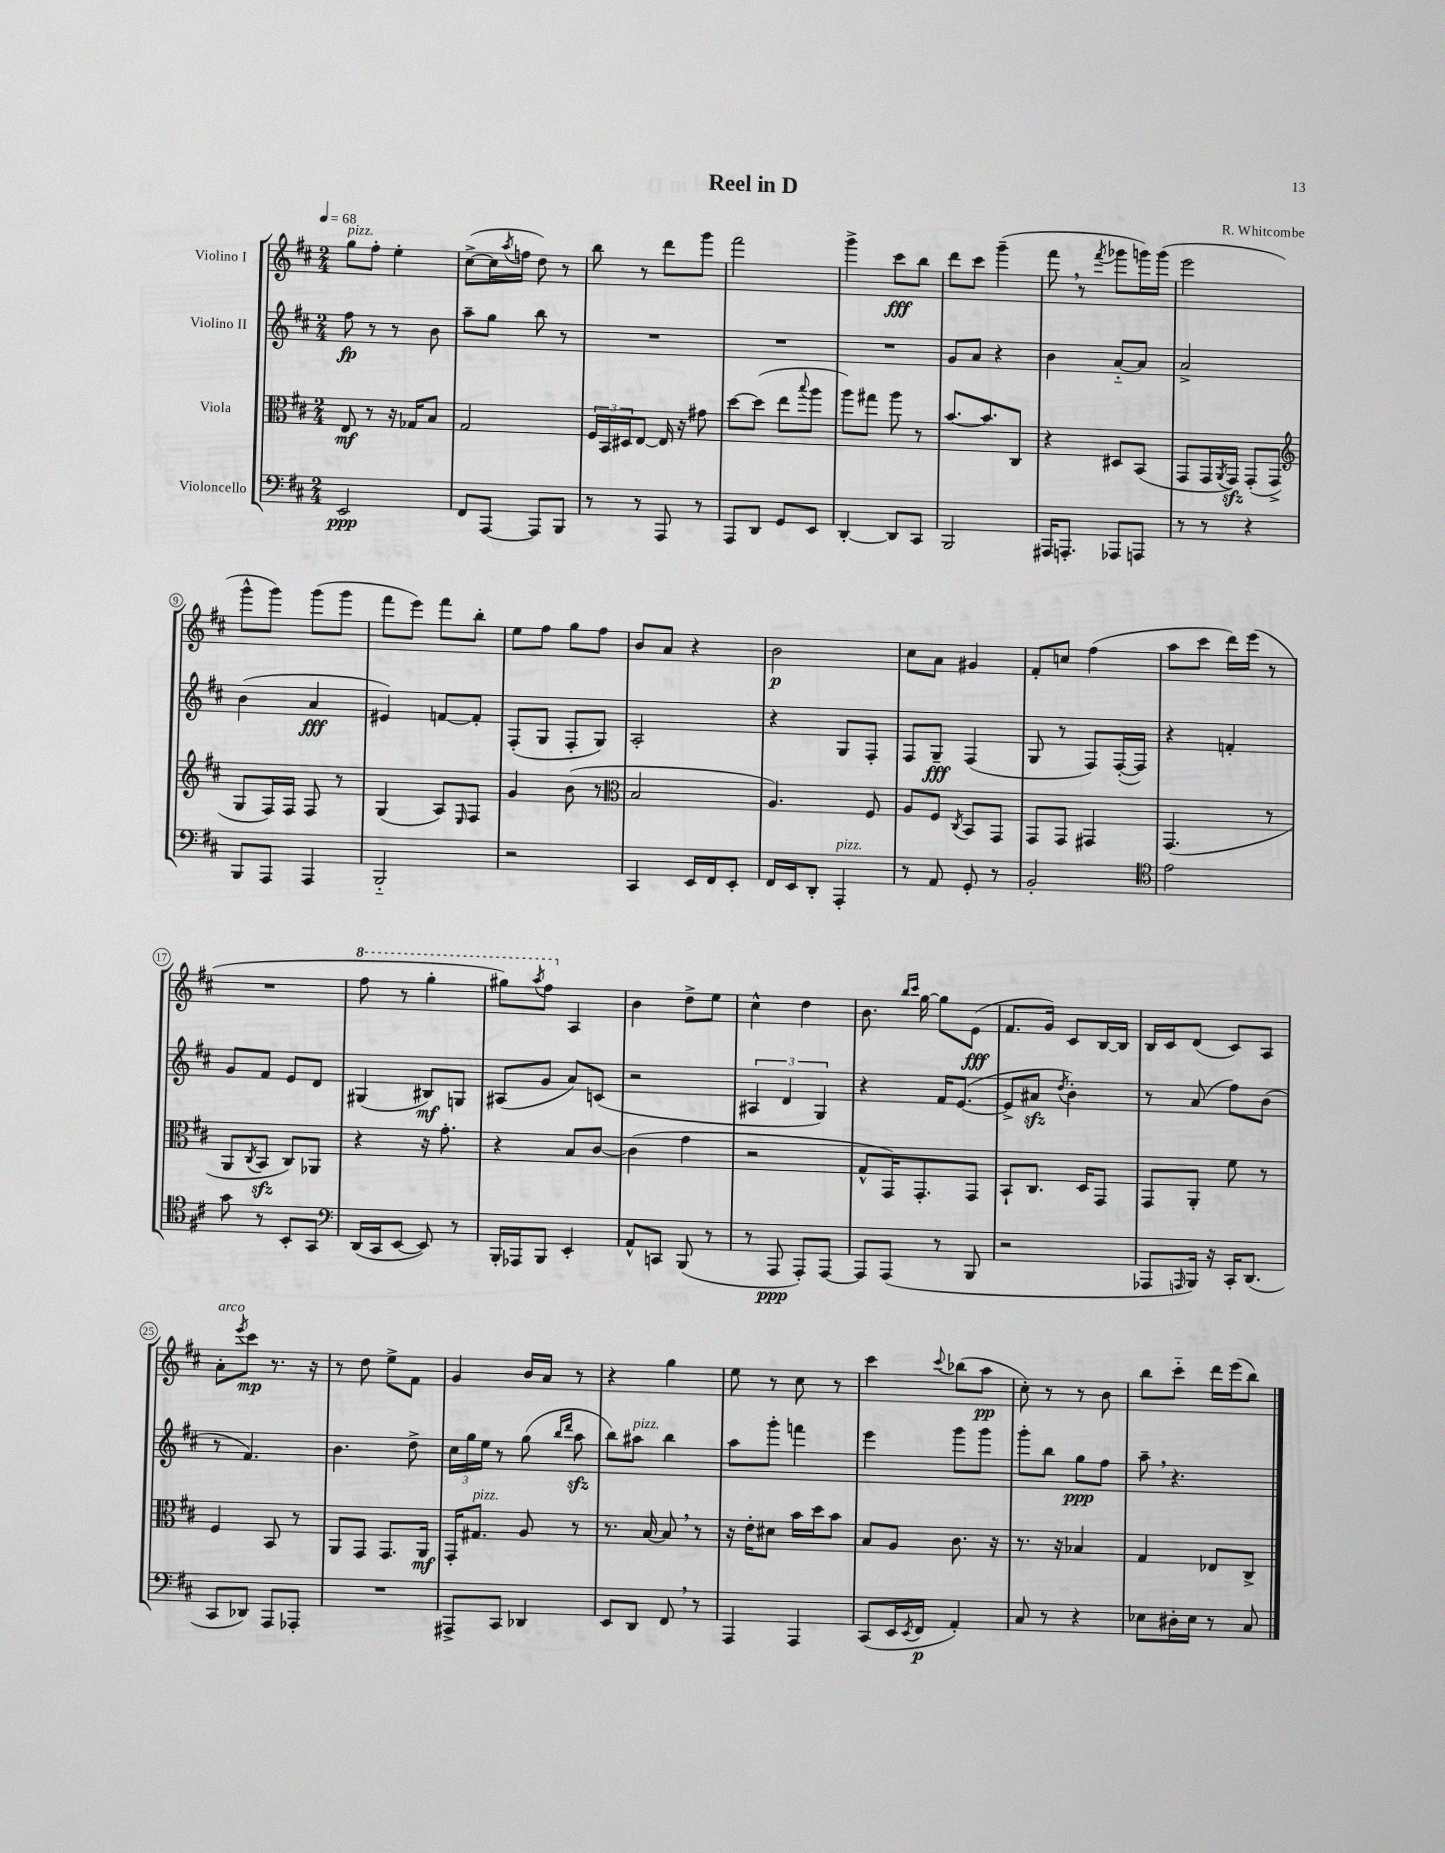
\header { title = "Reel in D" composer = "R. Whitcombe" }
<<
\new StaffGroup <<
\new Staff = "s0" \with { instrumentName = "Violino I" } {
    \clef treble \key d \major \numericTimeSignature \time 2/4 \tempo 4 = 68
    g''8^\markup { \italic "pizz." } fis''8-. e''4-. |
    cis''8~->( cis''16 \acciaccatura { a''8 } f''16 d''8) r8 |
    b''8 r8 d'''8 g'''8 |
    fis'''2 |
    g'''4-> cis'''8\fff b''8 |
    d'''8 cis'''8 g'''4--( |
    fis'''8 \breathe r8 \acciaccatura { fis'''8 } ges'''8 g'''16) g'''16( |
    e'''2 |
    g'''8-^ g'''8) g'''8( g'''8 |
    fis'''8 e'''8) fis'''8 b''8-. |
    e''8 fis''8 g''8 fis''8 |
    b'8 a'8 r4 |
    b'2\p |
    cis''8 a'8 gis'4 |
    fis'8-. c''8 fis''4( |
    a''8 cis'''8 d'''16) e'''16( r8 |
    R2 |
    \ottava #1 fis'''8 r8 g'''4-. |
    gis'''8) \acciaccatura { a'''8 } fis'''8 \ottava #0 a4 |
    b'4 d''8-> e''8 |
    cis''4-^ d''4 |
    b'8. \grace { b''16 cis'''16 } g''16~ g''8 e'8\fff( |
    fis'8. g'16) cis'8 b16~ b16 |
    b16 cis'16 d'8( cis'8) a8 |
    a'8-.^\markup { \italic "arco" } \acciaccatura { e'''8 } cis'''8\mp r8. r16 |
    r8 d''8 e''8-> fis'8 |
    g'4 b'16 a'16 r8 |
    r4 g''4 |
    e''8 r8 cis''8 r8 |
    cis'''4 \appoggiatura { cis'''8 } bes''8( a''8\pp |
    cis''8-.) r8 r8 b'8 |
    b''8 cis'''8-_ d'''16 e'''16( b''8) \bar "|." |
}
\new Staff = "s1" \with { instrumentName = "Violino II" } {
    \clef treble \key d \major \numericTimeSignature \time 2/4
    fis''8\fp r8 r8 b'8 |
    a''8-- g''8 b''8 r8 |
    R2 |
    R2 |
    R2 |
    g'8 a'8 r4 |
    b'4 a'8~-_ a'8 |
    a'2-> |
    b'4( a'4\fff |
    eis'4) f'8~ f'8-. |
    fis8-.( g8 fis8-. g8) |
    a2-. |
    r4 g8 fis8-. |
    fis8 g8--\fff fis4( |
    g8 r8 fis8) fis16~-.( fis16) |
    r4 f'4-. |
    g'8 fis'8 e'8 d'8 |
    gis4( bis8\mf) g8 |
    ais8( g'8 a'8) c'8( |
    r2 |
    \tuplet 3/2 { ais4 d'4 g4) } |
    r4 fis'16 e'8.~( |
    e'8-> ais'8\sfz \acciaccatura { d''8 } b'4-.) |
    r8 a'8( fis''8) b'8( |
    r8 fis'4.) |
    b'4. d''8-> |
    \tuplet 3/2 { cis''16 g''16 e''16 } r8 g''8( \grace { b''16 d'''16 } a''8\sfz |
    b''8) ais''8^\markup { \italic "pizz." } b''4 |
    a''8 g'''8-. f'''4 |
    e'''4 g'''8 g'''8 |
    g'''8-. b''8 g''8\ppp fis''8 |
    a''8-- \breathe r4. \bar "|." |
}
\new Staff = "s2" \with { instrumentName = "Viola" } {
    \clef alto \key d \major \numericTimeSignature \time 2/4
    e8\mf r8 r16 ges16 b8 |
    g2 |
    \tuplet 3/2 { fis16 b,16 dis16 } e8~ e16 r16 gis'8 |
    d''8~ d''8( e''8 \appoggiatura { b''8 } a''8 |
    a''8) gis''8 a''8 r8 |
    b'8.~ b'8. cis8 |
    r4 dis8 b,8( |
    g,8 g,16 \acciaccatura { a,8 } g,16\sfz) g,8-.( g,8-> |
    \clef treble g8 fis16) fis16 fis8 r8 |
    g4( a8) \grace { e16 } fis8 |
    g'4 b'8( r8 |
    \clef alto b2 |
    a4.) fis8 |
    a8 fis8 \acciaccatura { cis8 } b,8 g,8 |
    g,8 g,8 gis,4 |
    g,4.( r8 |
    a,8 \acciaccatura { cis8 } b,8\sfz cis8) aes,8 |
    r4 r16 g'8.-. |
    r4 b8 cis'8~ |
    cis'4( g'4 |
    r2 |
    g8-^ g,16) g,8.-. g,8 |
    b,8-! cis8. d16 g,8 |
    g,8 a,8-. fis'8 r8 |
    fis4 b,8 r8 |
    a,8 g,8 g,8. a,16\mf |
    g,16-. gis8.^\markup { \italic "pizz." } a8 r8 |
    r8. b16~ b8 \breathe r8 |
    r16 e'16-. dis'8 b'16 d''16 b'8 |
    b8 a8 cis'8. r16 |
    r8. r16 bes4 |
    g4 ees8 cis8-> \bar "|." |
}
\new Staff = "s3" \with { instrumentName = "Violoncello" } {
    \clef bass \key d \major \numericTimeSignature \time 2/4
    e,2\ppp |
    fis,8 a,,8~ a,,8 b,,8 |
    r8 r8 a,,8 r8 |
    a,,8 d,8 g,8 e,8 |
    d,4~-. d,8 cis,8 |
    b,,2 |
    ais,,16 a,,8.-. aes,,8 a,,8 |
    r8 r8 r4 |
    b,,8 a,,8 a,,4 |
    b,,2-_ |
    r2 |
    cis,4 e,16 fis,16 e,8-. |
    fis,16 e,16 d,8-. a,,4-.^\markup { \italic "pizz." } |
    r8 a,8 g,8-. r8 |
    b,2-. |
    \clef tenor e'2 |
    g'8 r8 b,8-. g,8 |
    \clef bass d,16( cis,16 e,8~ e,8) r8 |
    b,,16-. aes,,16 b,,8 e,4-. |
    a,8-^ c,8 b,,8( r8 |
    r8 a,,8\ppp a,,8-.) a,,8~ |
    a,,8 a,,8( r8 b,,8 |
    r2 |
    aes,,8 \grace { a,,16 } b,,16) r16 cis,16-. d,8.( |
    cis,8 des,8) a,,8 aes,,8-. |
    R2 |
    ais,,8-> cis,8 des,4 |
    e,8 d,8 fis,8 \breathe r8 |
    a,,4 a,,4 |
    cis,8( e,16 \acciaccatura { e,8 } fis,16\p a,4-.) |
    cis8 r8 r4 |
    ees8 dis16-. ees16 r8 cis8 \bar "|." |
}
>>
>>
\layout { \context { \Score \override BarNumber.stencil = #(make-stencil-circler 0.1 0.3 ly:text-interface::print) } }
